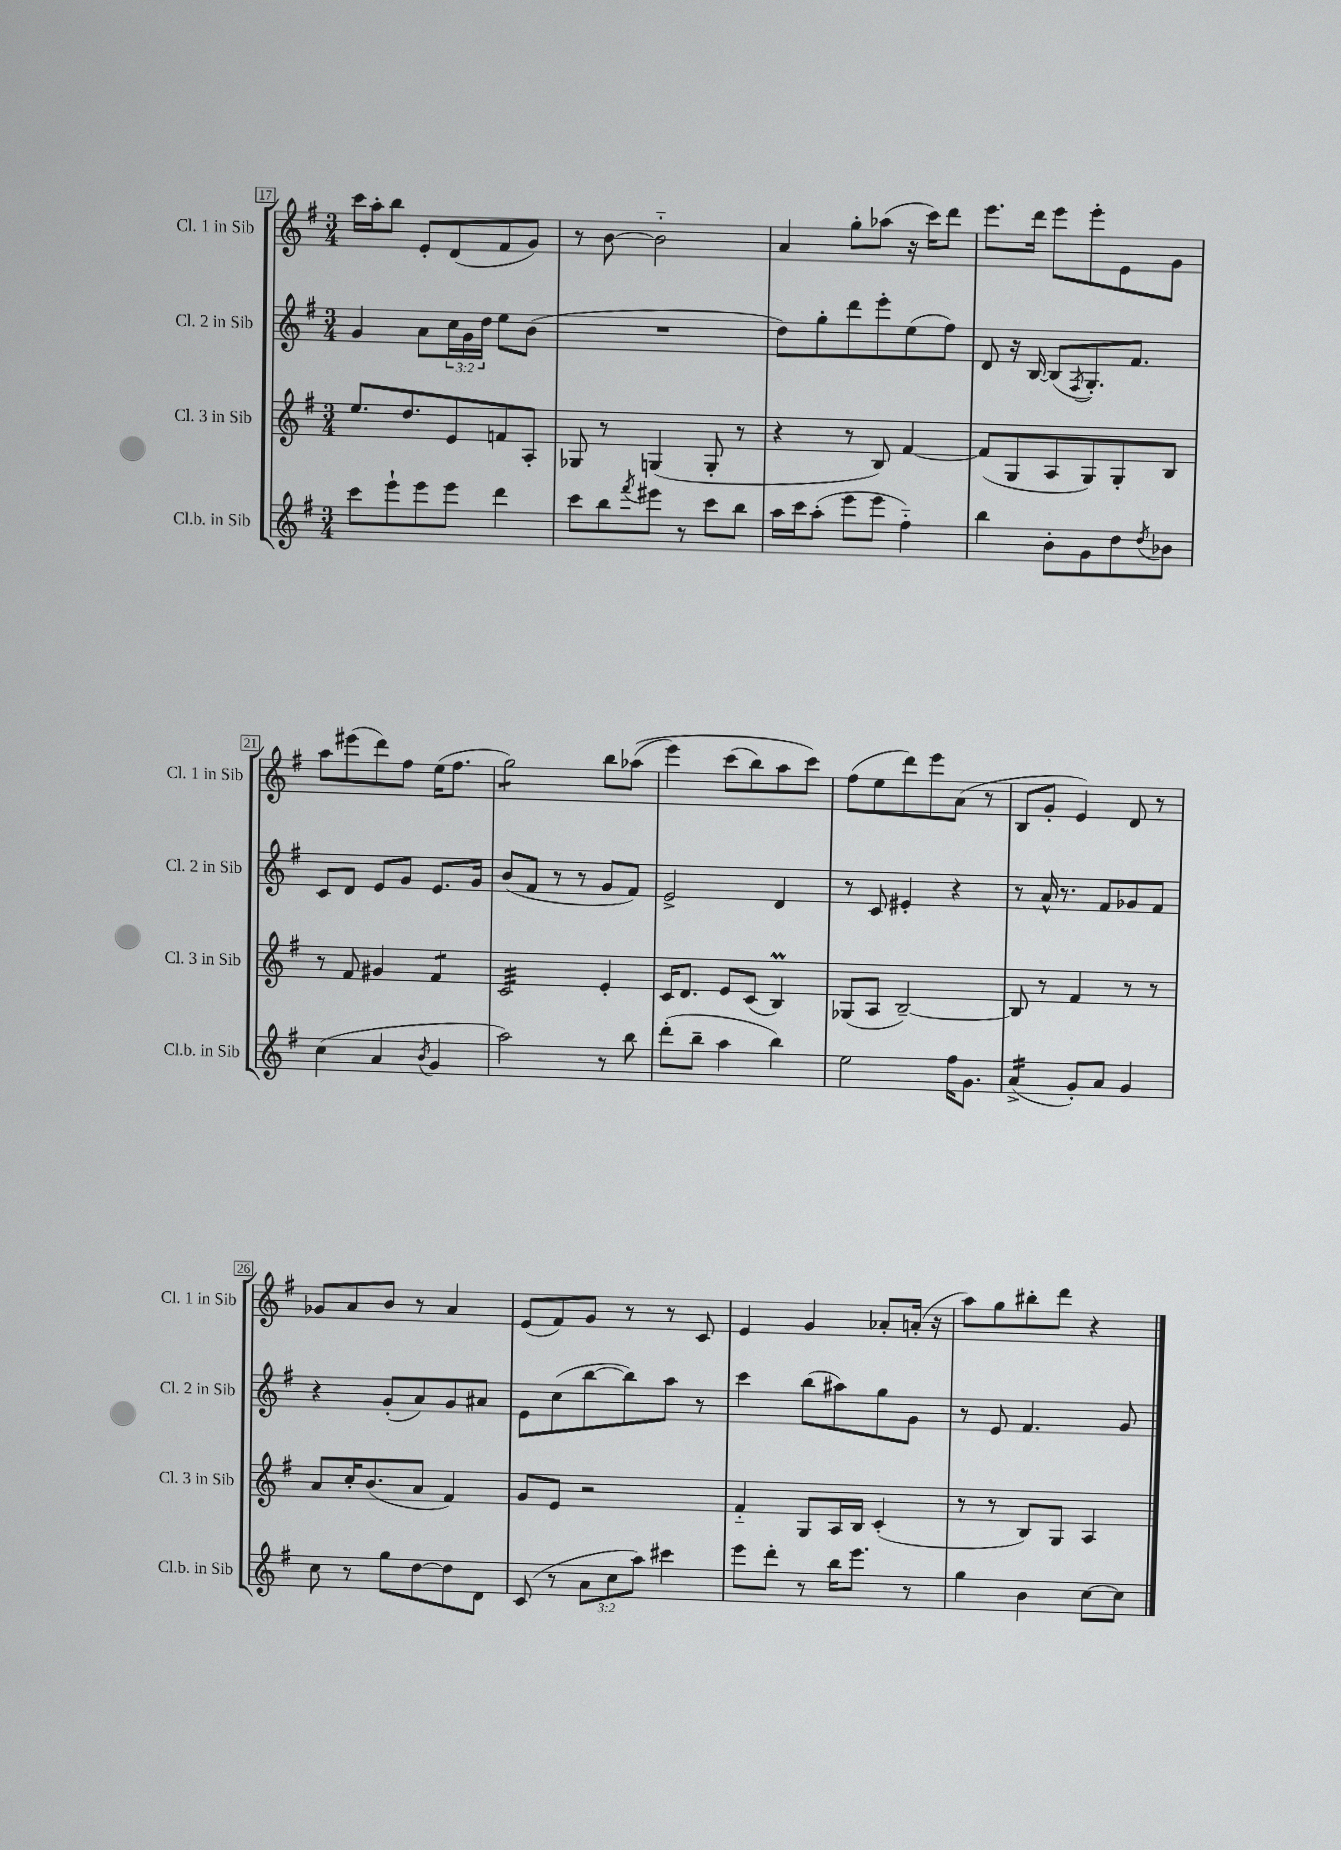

**kern	**kern	**kern	**kern
*staff4	*staff3	*staff2	*staff1
*clefG2	*clefG2	*clefG2	*clefG2
*k[f#]	*k[f#]	*k[f#]	*k[f#]
*M3/4	*M3/4	*M3/4	*M3/4
8ccc	8.ee	4g	16ccc
.	.	.	16aa'
8eee`	.	.	8bb
.	8.dd	.	.
8eee	.	8a	8e'
8eee	8e	24cc	(8d
.	.	24g	.
.	.	24dd	.
4ddd	8f	8ee	8f#
.	8A'	(8b	8g)
=	=	=	=
8ccc	8G-	2.r	8r
8bb	8r	.	[8b
8qfff#	.	.	.
8eee#	(4G	.	2b'~]
8r	.	.	.
8ccc	8G'	.	.
8bb	8r	.	.
=	=	=	=
16aa	4r	8dd)	4a
16ccc	.	.	.
(8aa'	.	8gg'	.
8eee	8r	8ddd	8gg'
8eee	8B)	8eee'	(8aa-
4ff#'~)	[4f#	(8ee	16r
.	.	.	16ccc)
.	.	8ff#)	8ddd
=	=	=	=
4bb	(8f#]	8d	8.eee
.	8G	16r	.
.	.	[16B	16ddd
8b'	8A	(8B]	8eee
.	.	8qF#	.
8g	8G)	8.G')	8eee'
8dd	8G'	.	8e
.	.	8.f#	.
8qdd	.	.	.
8b-	8B	.	8g
=	=	=	=
(4cc	8r	8c	8aa
.	8f#	8d	(8eee#
4a	4g#	8e	8ddd)
.	.	8g	8ff#
8qb	.	.	.
4g	4f#	8.e	(16ee
.	.	.	8.ff#
.	.	16g	.
=	=	=	=
2aa)	2c	(8b	2gg)
.	.	8f#	.
.	.	8r	.
.	.	8r	.
8r	4e'	8g	8bb
8bb	.	8f#)	&((8aa-
=	=	=	=
(8ddd'	16c	2e^	4eee)
.	8.d	.	.
8bb~	.	.	.
4aa	8e	.	(8ccc
.	(8c	.	8bb)
4bb)	4B)	4d	8aa
.	.	.	8ccc&)
=	=	=	=
2ee	(8G-	8r	(8ff#
.	8A	8c	8ee
.	[2B~)	4e#'	8ddd)
.	.	.	8eee
16ff#	.	4r	(8a
8.g	.	.	.
.	.	.	8r
=	=	=	=
(4a^	8B]	8r	8B
.	8r	16a^^	8g'
.	.	8.r	.
8g')	4f#	.	4e)
8a	.	8f#	.
4g	8r	8g-	8d
.	8r	8f#	8r
=	=	=	=
8cc	8a	4r	8g-
8r	16cc'	.	8a
.	(8.b	.	.
8gg	.	(8g'	8b
[8dd	8a	8a)	8r
8dd]	4f#)	8g	4a
8d	.	8a#	.
=	=	=	=
(8c	8g	8e	(8e
8r	8e	(8cc	8f#)
12a	2r	[8bb	8g
12cc	.	.	.
.	.	8bb])	8r
12aa)	.	.	.
4ccc#	.	8aa	8r
.	.	8r	8c
=	=	=	=
8eee	4f#'~	4ccc	4e
8ddd'	.	.	.
8r	8G	(8bb	4g
16bb	16A	8aa#)	.
8.eee	16B	.	.
.	(4c'	8gg	8a-'
8r	.	8g	(16a'
.	.	.	16r
=	=	=	=
4gg	8r	8r	8aa)
.	8r	8e	8gg
4b	8B)	4.f#	8bb#'
.	8G	.	8ddd
[8cc	4A	.	4r
8cc]	.	8g	.
==	==	==	==
*-	*-	*-	*-
